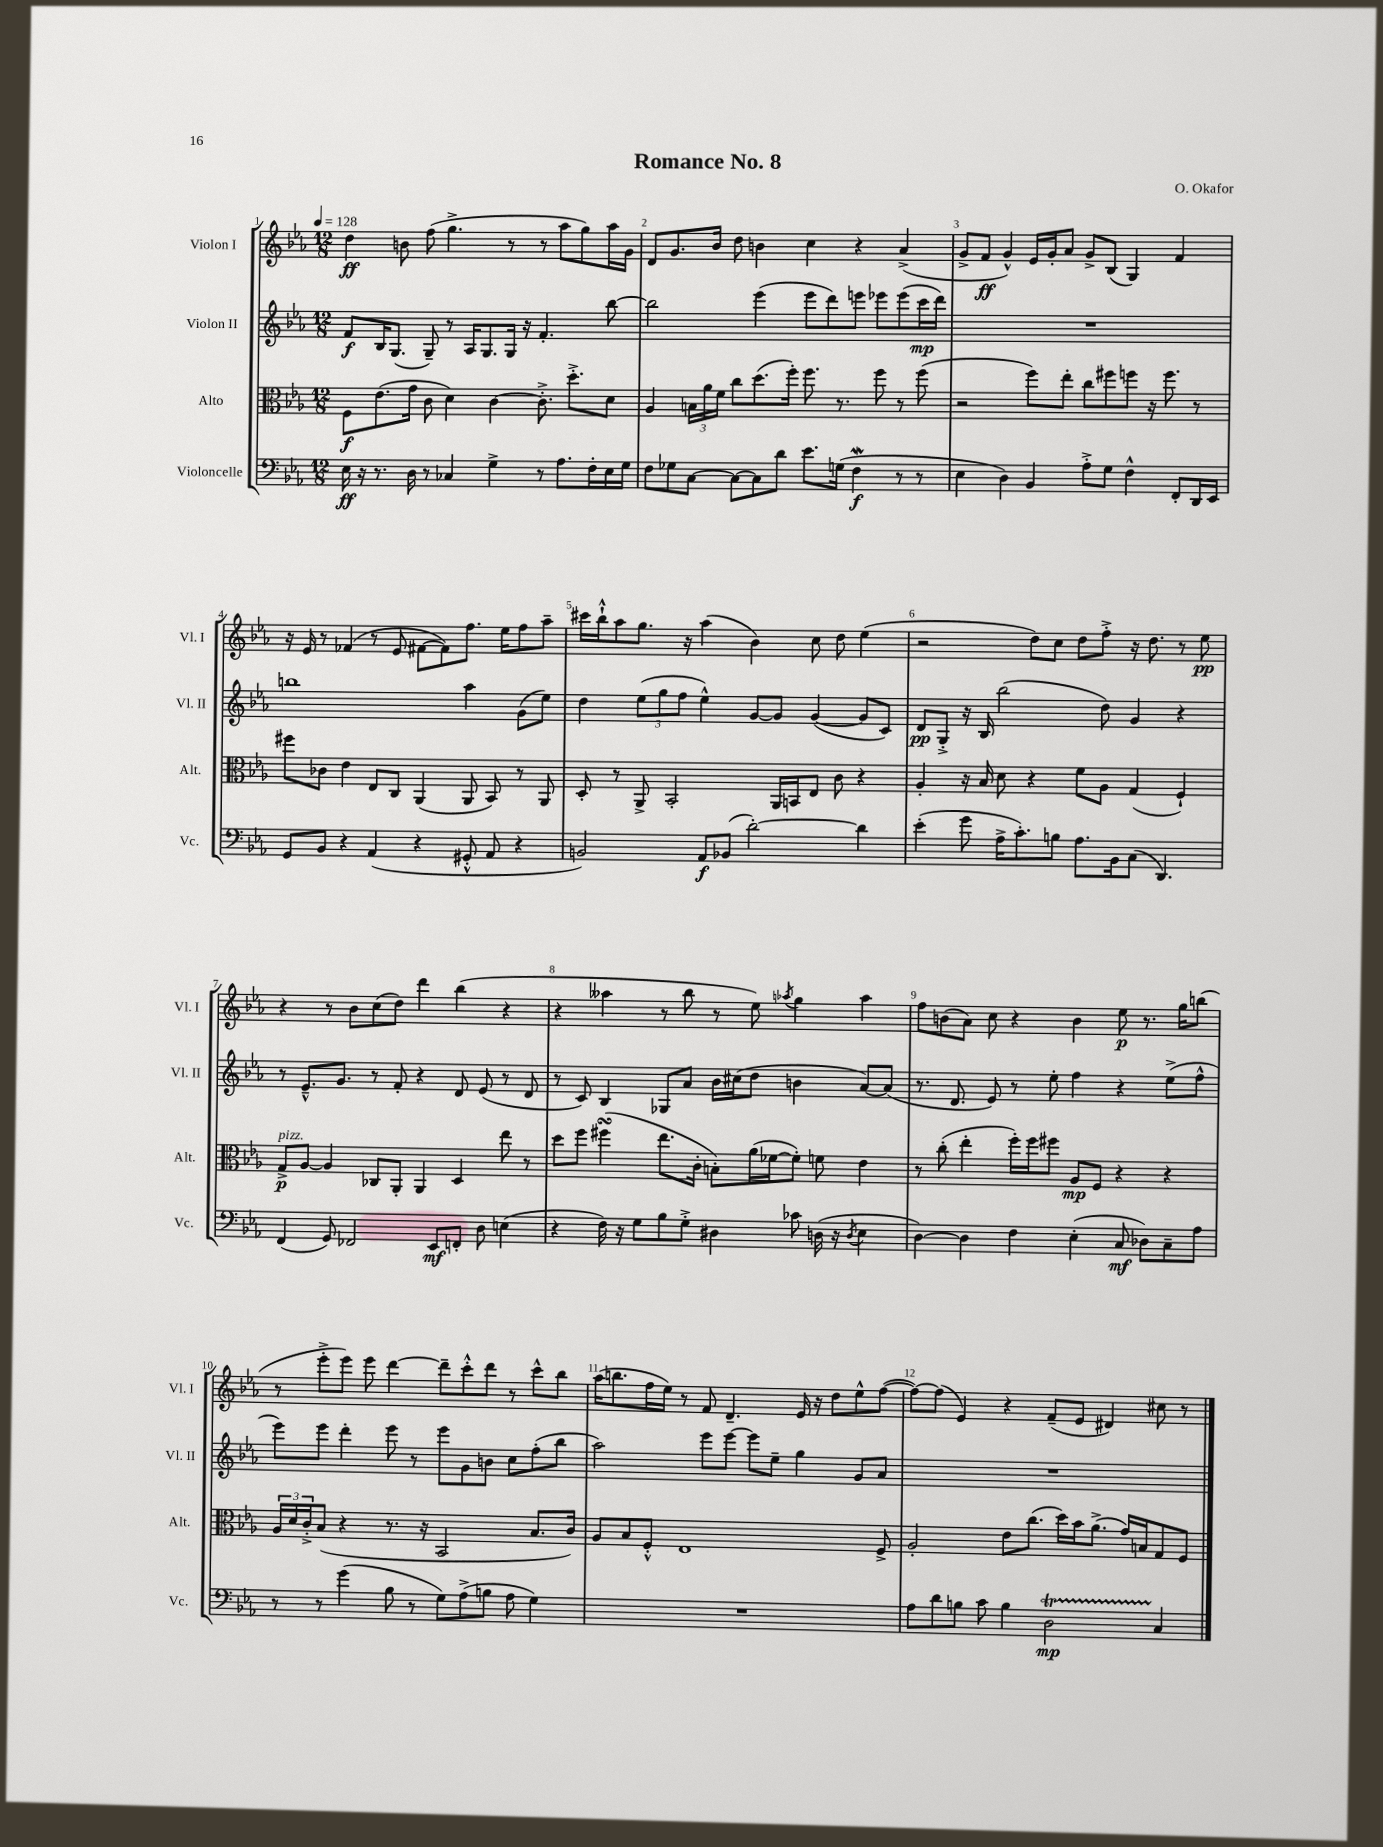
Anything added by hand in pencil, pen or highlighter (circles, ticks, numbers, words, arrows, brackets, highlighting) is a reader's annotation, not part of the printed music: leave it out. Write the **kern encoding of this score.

**kern	**dynam	**kern	**dynam	**kern	**dynam	**kern	**dynam
*part4	*part4	*part3	*part3	*part2	*part2	*part1	*part1
*staff4	*staff4	*staff3	*staff3	*staff2	*staff2	*staff1	*staff1
*I"Violoncelle	*	*I"Alto	*	*I"Violon II	*	*I"Violon I	*
*I'Vc.	*	*I'Alt.	*	*I'Vl. II	*	*I'Vl. I	*
*clefF4	*	*clefC3	*	*clefG2	*	*clefG2	*
*k[b-e-a-]	*	*k[b-e-a-]	*	*k[b-e-a-]	*	*k[b-e-a-]	*
*M12/8	*	*M12/8	*	*M12/8	*	*M12/8	*
*MM128	*	*MM128	*	*MM128	*	*MM128	*
=1	=1	=1	=1	=1	=1	=1	=1
16E-\	ff	8F\L	f	8f/L	f	4dd\	ff
16r	.	.	.	.	.	.	.
8.r	.	(8.e-\	.	16B-/K	.	.	.
.	.	.	.	(8.G/J	.	.	.
.	.	.	.	.	.	8bn\	.
16D\	.	16g\Jk	.	.	.	.	.
8r	.	8c\	.	8G~/)	.	(8ff\	.
4C-X/	.	4d\)	.	8r	.	4.gg^\	.
.	.	.	.	16A-/KL	.	.	.
.	.	.	.	8.G/	.	.	.
4G^\	.	[4c\	.	.	.	.	.
.	.	.	.	16G/Jk	.	8r	.
.	.	.	.	16r	.	.	.
8r	.	8.c'^\]	.	4.f'/	.	8r	.
8.A-\L	.	.	.	.	.	8aa-\L	.
.	.	8.dd'^\L	.	.	.	.	.
.	.	.	.	.	.	8gg\)	.
16F'\L	.	.	.	.	.	.	.
16E-\	.	8d\J	.	[8bb-\	.	16aa-\L	.
16G\JJ	.	.	.	.	.	16g\JJ	.
=2	=2	=2	=2	=2	=2	=2	=2
8F\L	.	4A-/	.	2bb-\]	.	8d/L	.
8G-X\	.	.	.	.	.	8.g/	.
[8C\J	.	24Bn\LL	.	.	.	.	.
.	.	24a-\	.	.	.	.	.
.	.	.	.	.	.	16b-/Jk	.
.	.	24f\JJ	.	.	.	.	.
8C\L_	.	8cc\L	.	.	.	8dd\	.
8C\]	.	(8.dd\	.	(4eee-\	.	4bn\	.
8d\J	.	.	.	.	.	.	.
.	.	16ff'\Jk)	.	.	.	.	.
8.e-\L	.	8.ff\	.	8eee-\L	.	4cc\	.
.	.	.	.	8ddd\)	.	.	.
(16Gn\Jk	.	8.r	.	.	.	.	.
4FW\	f	.	.	8eeen\J	.	4r	.
.	.	8ff\	.	8eee-X\L	.	.	.
8r	.	8r	.	(8eee-\	.	(4a-^/	.
8r	.	(8ff\	.	16ccc\L	mp	.	.
.	.	.	.	16ddd\JJ)	.	.	.
=3	=3	=3	=3	=3	=3	=3	=3
4E-\	.	2r	.	1.r	.	8g^/L	.
.	.	.	.	.	.	8f/J	ff
4D\)	.	.	.	.	.	4g^^/)	.
4BB-/	.	8ff\L)	.	.	.	16e-/LL	.
.	.	.	.	.	.	16g'/J	.
.	.	8ee-'\J	.	.	.	8a-/J	.
8A-'^\L	.	8cc\L	.	.	.	8g^/L	.
8G\J	.	8ff#X\	.	.	.	(8B-/J	.
4F^^\	.	8ffn\J	.	.	.	4G/)	.
.	.	16r	.	.	.	.	.
.	.	8.ff\	.	.	.	.	.
8FF'/L	.	.	.	.	.	4f/	.
16DD/L	.	8r	.	.	.	.	.
16EE-/JJ	.	.	.	.	.	.	.
!!LO:LB:g=z
=4	=4	=4	=4	=4	=4	=4	=4
8GG/L	.	8ff#X\L	.	1bbn	.	16r	.
.	.	.	.	.	.	16e-/	.
8BB-/J	.	8c-X\J	.	.	.	8r	.
4r	.	4e-\	.	.	.	(4f-X/	.
(4AA-/	.	8E-/L	.	.	.	8r	.
.	.	8C/J	.	.	.	8e-/	.
4r	.	(4AA-/	.	.	.	[8f#X\L	.
.	.	.	.	.	.	8f#\])	.
8GG#X'^^/	.	8AA-/	.	4aa-\	.	8.ff\J	.
8AA-/	.	8BB-/)	.	.	.	.	.
.	.	.	.	.	.	16ee-\KL	.
4r	.	8r	.	(8g\L	.	8ff\	.
.	.	8AA-/	.	8ee-\J)	.	8aa-~\J	.
=5	=5	=5	=5	=5	=5	=5	=5
2BBn/)	.	8D'/	.	4dd\	.	16ccc#X\LL	.
.	.	.	.	.	.	16bb-`^^\J	.
.	.	8r	.	.	.	8aa-\	.
.	.	8AA-^/	.	(12ee-\L	.	8.gg\J	.
.	.	.	.	12gg\	.	.	.
.	.	2BB-'/	.	.	.	.	.
.	.	.	.	12ff\J	.	.	.
.	.	.	.	.	.	16r	.
8AA-/L	f	.	.	4ee-^^\)	.	(4aa-\	.
(8BB-X/J	.	.	.	.	.	.	.
[2d'\)	.	.	.	[8g/L	.	4b-\)	.
.	.	16AA-/LL	.	8g/J]	.	.	.
.	.	16BBn/J	.	.	.	.	.
.	.	8E-/J	.	([4g/	.	8cc\	.
.	.	8c\	.	.	.	8dd\	.
4d\]	.	4r	.	8g/L]	.	(4ee-\	.
.	.	.	.	8c/J)	.	.	.
=6	=6	=6	=6	=6	=6	=6	=6
(4e-'\	.	4A-'/	.	8d/L	pp	2r	.
.	.	.	.	8G'^/J	.	.	.
8g\	.	16r	.	16r	.	.	.
.	.	16B-/	.	16B-/	.	.	.
16A-^\KL	.	8d\	.	(2bb-\	.	.	.
8.c'\)	.	.	.	.	.	.	.
.	.	4r	.	.	.	8dd\L)	.
8Bn\J	.	.	.	.	.	8cc\J	.
8.A-\L	.	8f\L	.	.	.	8dd\L	.
.	.	8A-\J	.	8dd\)	.	8ff'^\J	.
16BB-\k	.	.	.	.	.	.	.
(8C\J	.	(4G/	.	4g/	.	16r	.
.	.	.	.	.	.	8.dd\	.
4.DD/)	.	.	.	.	.	.	.
.	.	4F`/)	.	4r	.	8r	.
.	.	.	.	.	.	8ee-\	pp
!!LO:LB:g=z
=7	=7	=7	=7	=7	=7	=7	=7
!	!	!LO:TX:a:i:t=pizz.	!	!	!	!	!
(4FF/	.	8G^/L	p	8r	.	4r	.
.	.	[8A-/J	.	8.e-~^^/L	.	.	.
8GG/)	.	4A-/]	.	.	.	8r	.
.	.	.	.	8.g/J	.	.	.
2FF-X/	.	.	.	.	.	8b-\L	.
.	.	8C-X/L	.	8r	.	(8cc\	.
.	.	8AA-'/J	.	8f'/	.	8dd\J)	.
.	.	4AA-/	.	4r	.	4ddd\	.
8EE-/L	mf	.	.	.	.	.	.
8FFn'/J	.	4D/	.	8d/	.	(4bb-\	.
8D\	.	.	.	(8e-/	.	.	.
(4En\	.	8ee-\	.	8r	.	4r	.
.	.	8r	.	8d/	.	.	.
=8	=8	=8	=8	=8	=8	=8	=8
4r	.	8dd\L	.	8r	.	4r	.
.	.	8ff\J	.	8c/)	.	.	.
16F\)	.	(4ff#XsSsS\	.	4B-/	.	4aa--X\	.
16r	.	.	.	.	.	.	.
8G\L	.	.	.	.	.	.	.
8B-\	.	8.ee-\L	.	8G-X/L	.	8r	.
8G'^\J	.	.	.	8a-/J	.	8bb-\	.
.	.	16c'\Jk	.	.	.	.	.
4D#X\	.	8Bn'\L)	.	16b-\LL	.	8r	.
.	.	.	.	(16cc#X\J	.	.	.
.	.	(16a-\L	.	8dd\J	.	8ee-\)	.
.	.	[16f-X\J	.	.	.	.	.
.	.	.	.	.	.	8qaa-X/	.
8c-X\	.	8f-'\J])	.	4bn\	.	4gg\	.
(16Dn\	.	8fn\	.	.	.	.	.
16r	.	.	.	.	.	.	.
8qD/	.	.	.	.	.	.	.
4E-\	.	4e-\	.	[8a-/L)	.	4aa-\	.
.	.	.	.	(8a-/J]	.	.	.
=9	=9	=9	=9	=9	=9	=9	=9
[4D\)	.	8r	.	8.r	.	8ff\L	.
.	.	(8cc'\	.	.	.	(8bn\	.
.	.	.	.	8.d/	.	.	.
4D\]	.	4ee-'\	.	.	.	8a-\J)	.
.	.	.	.	8e-/)	.	8cc\	.
4F\	.	16ff'\LL)	.	8r	.	4r	.
.	.	16ff\J	.	.	.	.	.
.	.	8ff#X\J	.	8ee-'\	.	.	.
(4E-'\	.	8A-/L	mp	4ff\	.	4b\	.
.	.	8F/J	.	.	.	.	.
8C/	mf	4r	.	4r	.	8ee-\	p
8D-X\L)	.	.	.	.	.	8.r	.
8C~\	.	4r	.	(8ee-^\L	.	.	.
.	.	.	.	.	.	16gg\KL	.
8A-\J	.	.	.	8ff^^\J	.	(8bbn\J	.
!!LO:LB:g=z
=10	=10	=10	=10	=10	=10	=10	=10
8r	.	24A-/LL	.	8eee-\L)	.	8r	.
.	.	24d/	.	.	.	.	.
.	.	24c'^/J	.	.	.	.	.
8r	.	(8B-/J	.	8eee-\J	.	8eee-'^\L	.
(4g\	.	4r	.	4ddd'\	.	8eee-\J)	.
.	.	.	.	.	.	8eee-\	.
8B-\	.	8.r	.	8eee-\	.	[4ddd\	.
8r	.	.	.	8r	.	.	.
.	.	16r	.	.	.	.	.
8G\L)	.	2BB-/	.	8eee-\L	.	8ddd~\L]	.
(8A-^\	.	.	.	8g\	.	8ccc'^^\	.
8Bn\J	.	.	.	8bn\J	.	8ddd\J	.
8A-\	.	.	.	8cc\L	.	8r	.
4G\)	.	8.B-/L	.	(8ff'\	.	8ccc^^\L	.
.	.	.	.	8bb-\J	.	8bb-\J	.
.	.	16c/Jk)	.	.	.	.	.
=11	=11	=11	=11	=11	=11	=11	=11
1.r	.	8A-/L	.	2aa-\)	.	(16aa-\KL	.
.	.	.	.	.	.	8.bbn\	.
.	.	8B-/	.	.	.	.	.
.	.	8F'^^/J	.	.	.	16ff\L	.
.	.	.	.	.	.	16ee-\JJ)	.
.	.	1E-	.	.	.	8r	.
.	.	.	.	8eee-\L	.	8f/	.
.	.	.	.	[8eee-\J	.	4.d~/	.
.	.	.	.	8eee-\L]	.	.	.
.	.	.	.	8ee-~\J	.	.	.
.	.	.	.	4gg\	.	16e-/	.
.	.	.	.	.	.	16r	.
.	.	.	.	.	.	8dd\L	.
.	.	.	.	8g/L	.	8ee-^^\	.
.	.	8F^/	.	8a-/J	.	([8ff\J	.
=12	=12	=12	=12	=12	=12	=12	=12
8A-\L	.	2A-'/	.	1.r	.	8ff\L_)	.
8d\	.	.	.	.	.	(8ff\J]	.
8Bn\J	.	.	.	.	.	4e-/)	.
8c\	.	.	.	.	.	.	.
4B\	.	8e-\L	.	.	.	4r	.
.	.	(8.cc\J	.	.	.	.	.
2Dt\	mp	.	.	.	.	(8f~/L	.
.	.	16dd\LL)	.	.	.	.	.
.	.	16b-\J	.	.	.	8e-/J	.
.	.	(8.a-^\J	.	.	.	.	.
.	.	.	.	.	.	4d#X/)	.
.	.	16g/LL)	.	.	.	.	.
.	.	16Bn/J	.	.	.	.	.
4C/	.	8G/	.	.	.	8cc#X\	.
.	.	8F/J	.	.	.	8r	.
==	==	==	==	==	==	==	==
*-	*-	*-	*-	*-	*-	*-	*-
